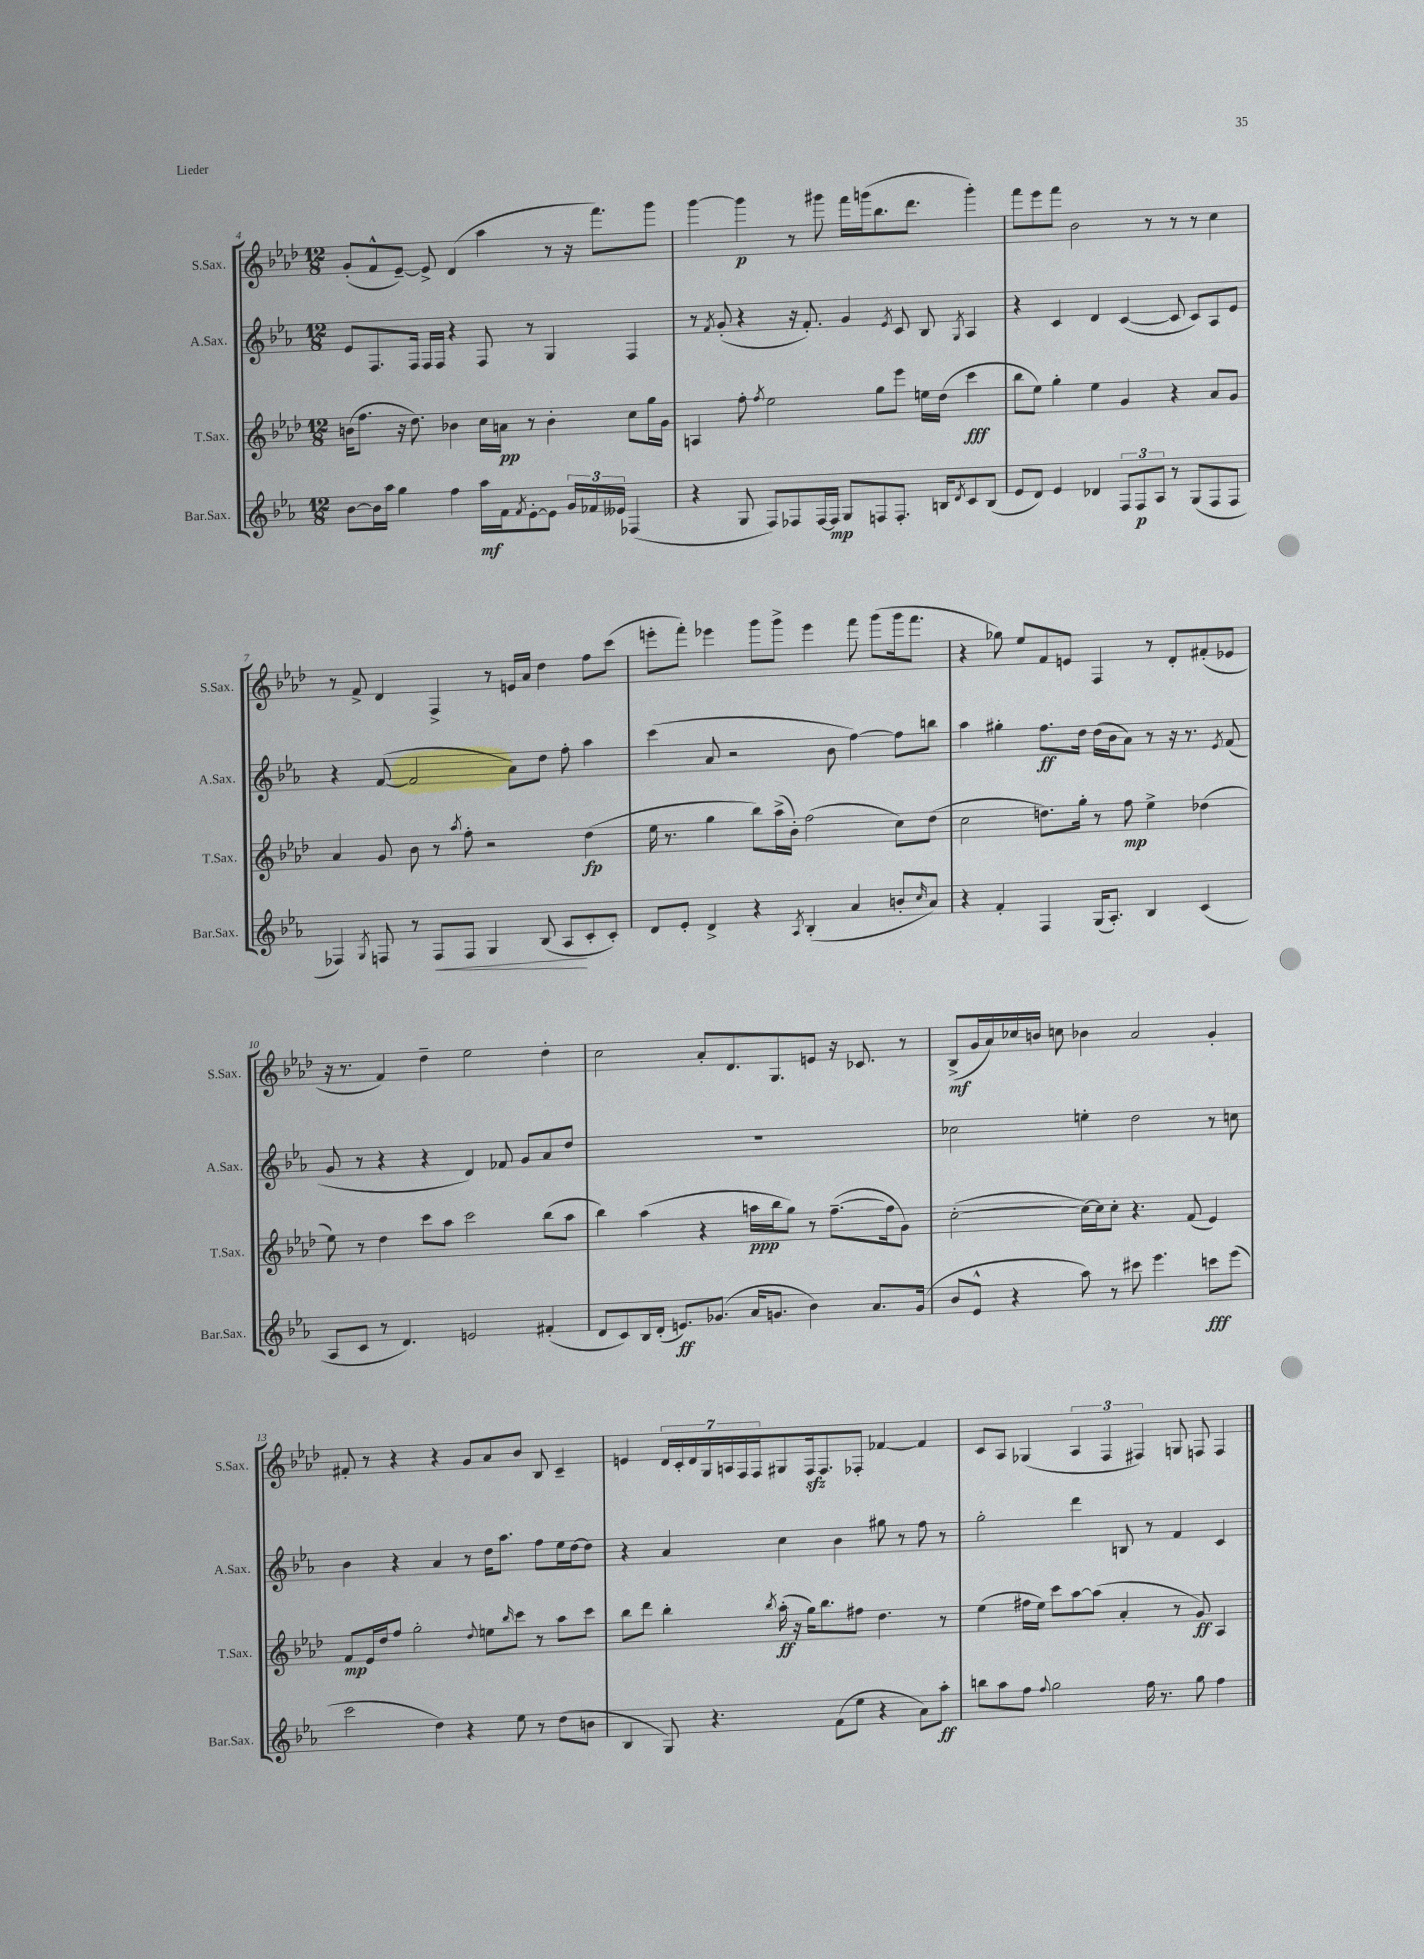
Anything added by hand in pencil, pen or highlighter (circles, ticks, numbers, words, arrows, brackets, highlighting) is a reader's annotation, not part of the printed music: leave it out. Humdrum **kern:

**kern	**kern	**kern	**kern
*staff4	*staff3	*staff2	*staff1
*clefG2	*clefG2	*clefG2	*clefG2
*k[b-e-a-]	*k[b-e-a-d-]	*k[b-e-a-]	*k[b-e-a-d-]
*M12/8	*M12/8	*M12/8	*M12/8
[8b-\L	(16b\LK	8e-/L	(8g'/L
.	8.ff\J	.	.
16b-\]L	.	8.F/	8f^^/
16aa-\JJ	.	.	.
4gg\	16r	.	[8e-~/J)
.	8.dd-\)	16F/Jk	.
.	.	16F/LL	8e-^/]
.	.	16F/JJ	.
4ff\	4b-\	4r	(4d-/
16aa-\LL	16cc\LL	8F/	4aa-\
16f\J	16a\JJ	.	.
8qf/	.	.	.
[8e-'\	8r	8r	.
8e-\]J	4b-'\	4G/	8r
24g/LL	.	.	16r
24f-/	.	.	.
.	.	.	8.fff\L)
24e--/JJ	.	.	.
(4F-/	8cc\L	4F/	.
.	16gg\L	.	8ggg\J
.	16g\JJ	.	.
=	=	=	=
4r	4A/	8r	[4ggg\
.	.	8qf/	.
.	.	(8g'/	.
8G/	8ff'\	4r	4ggg\]
.	8qff/	.	.
8F/L)	2ee-\	.	.
8F-/	.	16r	8r
.	.	8.f'/)	.
[16F-/L	.	.	8ggg#\
16F-/]JJ	.	.	.
8G/L	.	4g/	16fff\LL
.	.	.	(16ggg\J
8F/	8gg\L	.	8.bb-\
.	.	8qe-/	.
8.F'/J	8eee-\J	8c/	.
.	.	.	8.ddd-\J
.	16ee\LL	8B-/	.
16B/LK	(16dd-\JJ	.	.
8qd/	.	8qG/	.
8c/	4ccc\	4A-/	4ggg'\)
(8B/J	.	.	.
=	=	=	=
8e-/L	8bb-\L	4r	8fff\L
8d/J)	8ee-\J)	.	8eee-\
4e-/	4gg'\	4c/	8fff\J
.	.	.	2b-\
4d-/	4ee-\	4d/	.
12F/L	4g/	([4c/	.
12F/	.	.	.
.	.	.	8r
12A-/J	.	.	.
8r	4r	8c/]	8r
(8G/L	.	8c/L)	8r
8F/	8a-/L	8A-/	4cc\
8F/J	8g/J	8e-/J	.
=	=	=	=
4F-/)	4a-/	4r	8r
.	.	.	8f^/
8qG/	.	.	.
8F/	8g/	([8f/	4d-/
8r	8b-\	2f/]	.
8F/L	8r	.	4F^/
.	8qaa-/	.	.
8F/J	8ff'\	.	.
4G/	2r	.	8r
.	.	8a-\L)	16e/LL
.	.	.	16a-/JJ
(8B-/	.	8dd\J	4dd-\
8A-/L	.	8ff'\	.
8c'/	(4dd-\	4aa-\	8ff\L
8c'/J)	.	.	(8ccc\J
=	=	=	=
8d/L	16ee-\	(4ccc\	8eee'\L
.	8.r	.	.
8e-'/J	.	.	8fff'\J)
4d^/	4gg\	8a-/	4eee-\
.	.	2r	.
4r	8bb-\L)	.	8ggg\L
.	(16aa-^\L	.	8ggg^\J
.	16b-'\JJ)	.	.
8qA-/	.	.	.
(4B-'/	(2ff\	.	4eee-\
.	.	8b-\	.
4a-/	.	[4ff\)	8fff\
.	.	.	(8ggg\L
8b'/L	8cc\L)	8ff\]L	16ggg\k
.	.	.	8.fff\J
16qqcc/	.	.	.
8a-/J)	(8dd-\J	8bb\J	.
=	=	=	=
4r	2cc\	4aa-\	4r
4f'/	.	4gg#'\	8gg-\)
.	.	.	8ee-/L
4F/	8.dd\L)	8.ff\L	8f/
.	.	.	8e/J
.	16gg'\Jk	16dd\Jk	.
(16G/LK	8r	(16dd\LL	4F/
8.A-'/J)	.	16b-\J	.
.	8ff\	8a-\J)	.
4B-/	4ee-^\	8r	8r
.	.	16r	8d-'/L
.	.	8.r	.
(4c/	(4dd-\	.	(8f#'/
.	.	8qe-/	.
.	.	(8f/	8e-/J
=	=	=	=
8A-/L	8ee-\)	8g/	16r
.	.	.	8.r
8c/J	8r	8r	.
8r	4dd-\	4r	4f/)
4.d/)	.	.	.
.	8ccc\L	4r	4dd-~\
.	8aa-\J	.	.
2e/	2ccc\	4d/)	2ee-\
.	.	8f-/	.
.	.	8g/L	.
(4f#'/	(8bb-\L	8a-/	4dd-'\
.	8aa-\J	8dd/J	.
=	=	=	=
8d/L	4bb-\)	1.r	2cc\
8c/)	.	.	.
16B-/L	(4aa-\	.	.
(16d'/JJ	.	.	.
8.e/L)	.	.	.
.	4r	.	8a-'/L
(8.g-/J	.	.	.
.	.	.	8.d-/
16a-/LK	16aa\LL	.	.
8.g/J	16bb-\J	.	8.G/
.	8gg\J)	.	.
4b-\)	8r	.	8e/J
.	([8.ff~\L	.	16r
.	.	.	8.c-/
8.a-/L	.	.	.
.	16ff\]k	.	.
.	8g\J)	.	8r
(16g/Jk	.	.	.
=	=	=	=
8b-/L	([2cc'\	2cc-\	(8B-^/L
8e-^^/J	.	.	16g/L
.	.	.	16a-/)
4r	.	.	16cc-/
.	.	.	16b/JJ
.	.	.	8cc\
8aa-\)	16cc\_LL)	4ee'\	4b-\
.	16cc\]J	.	.
8r	8cc'\J	.	.
8ccc#\	4.r	2dd\	2a-/
4.eee-\	.	.	.
.	(8f/	.	.
8ccc\L	4e-/)	8r	4g'/
(8eee-\J	.	8cc\	.
=	=	=	=
2ccc\	8f/L	4b-\	8f#'/
.	16e-/L	.	8r
.	16dd-/J	.	.
.	8ff/J	4r	4r
.	2gg'\	.	.
4dd\)	.	4a-/	4r
4r	.	8r	8g/L
.	8qqdd-/	.	.
.	8ee\L	16dd\LK	8a-/
.	.	8.aa-\J	.
.	16qqbb-/	.	.
8ee-\	8ccc\J	.	8b-/J
8r	8r	8ff\L	8B-/
(8dd\L	8aa-\L	16ee-\L	4c~/
.	.	[16dd\J	.
8b\J	8ccc\J	8dd\]J	.
=	=	=	=
4B-/	8bb-\L	4r	4e/
.	8ddd-\J	.	.
8G/)	4bb-'\	4a-/	28d-/LL
.	.	.	28c'/
.	.	.	28d-/
.	.	.	28G/
4.r	.	.	.
.	.	.	28A/
.	.	.	28F/
.	.	.	28F/J
.	8qbb-/	.	.
.	(16aa-'\	4cc\	8G#/
.	16r	.	.
.	16gg\LK)	.	16F/k
.	8.bb-\	.	8.F/
(8f\L	.	4b-\	.
8ee-\J	8ff#\J	.	8F-'/J
4r	4.dd-\	8gg#\	[4f-/
.	.	8r	.
8a-\L)	.	8ff\	4f-/]
8aa-'\J	8r	8r	.
=	=	=	=
8bb\L	(4ee-\	2gg'\	8c/L
8aa-\	.	.	8A-/J
8ff\J	16ff#\LL	.	(4G-/
.	16ee-\JJ)	.	.
8qqff/	.	.	.
2gg\	8ccc\L	.	.
.	[8aa-\	4ddd\	6A-/
.	(8aa-\]J	.	.
.	.	.	6F/
.	4a-'/	8B/	.
.	.	.	6F#/)
16ff\	.	8r	.
8.r	.	.	.
.	8r	4f/	8G/
8gg\	8g/)	.	8F/
4ff\	4A-/	4c/	4F/
==	==	==	==
*-	*-	*-	*-
